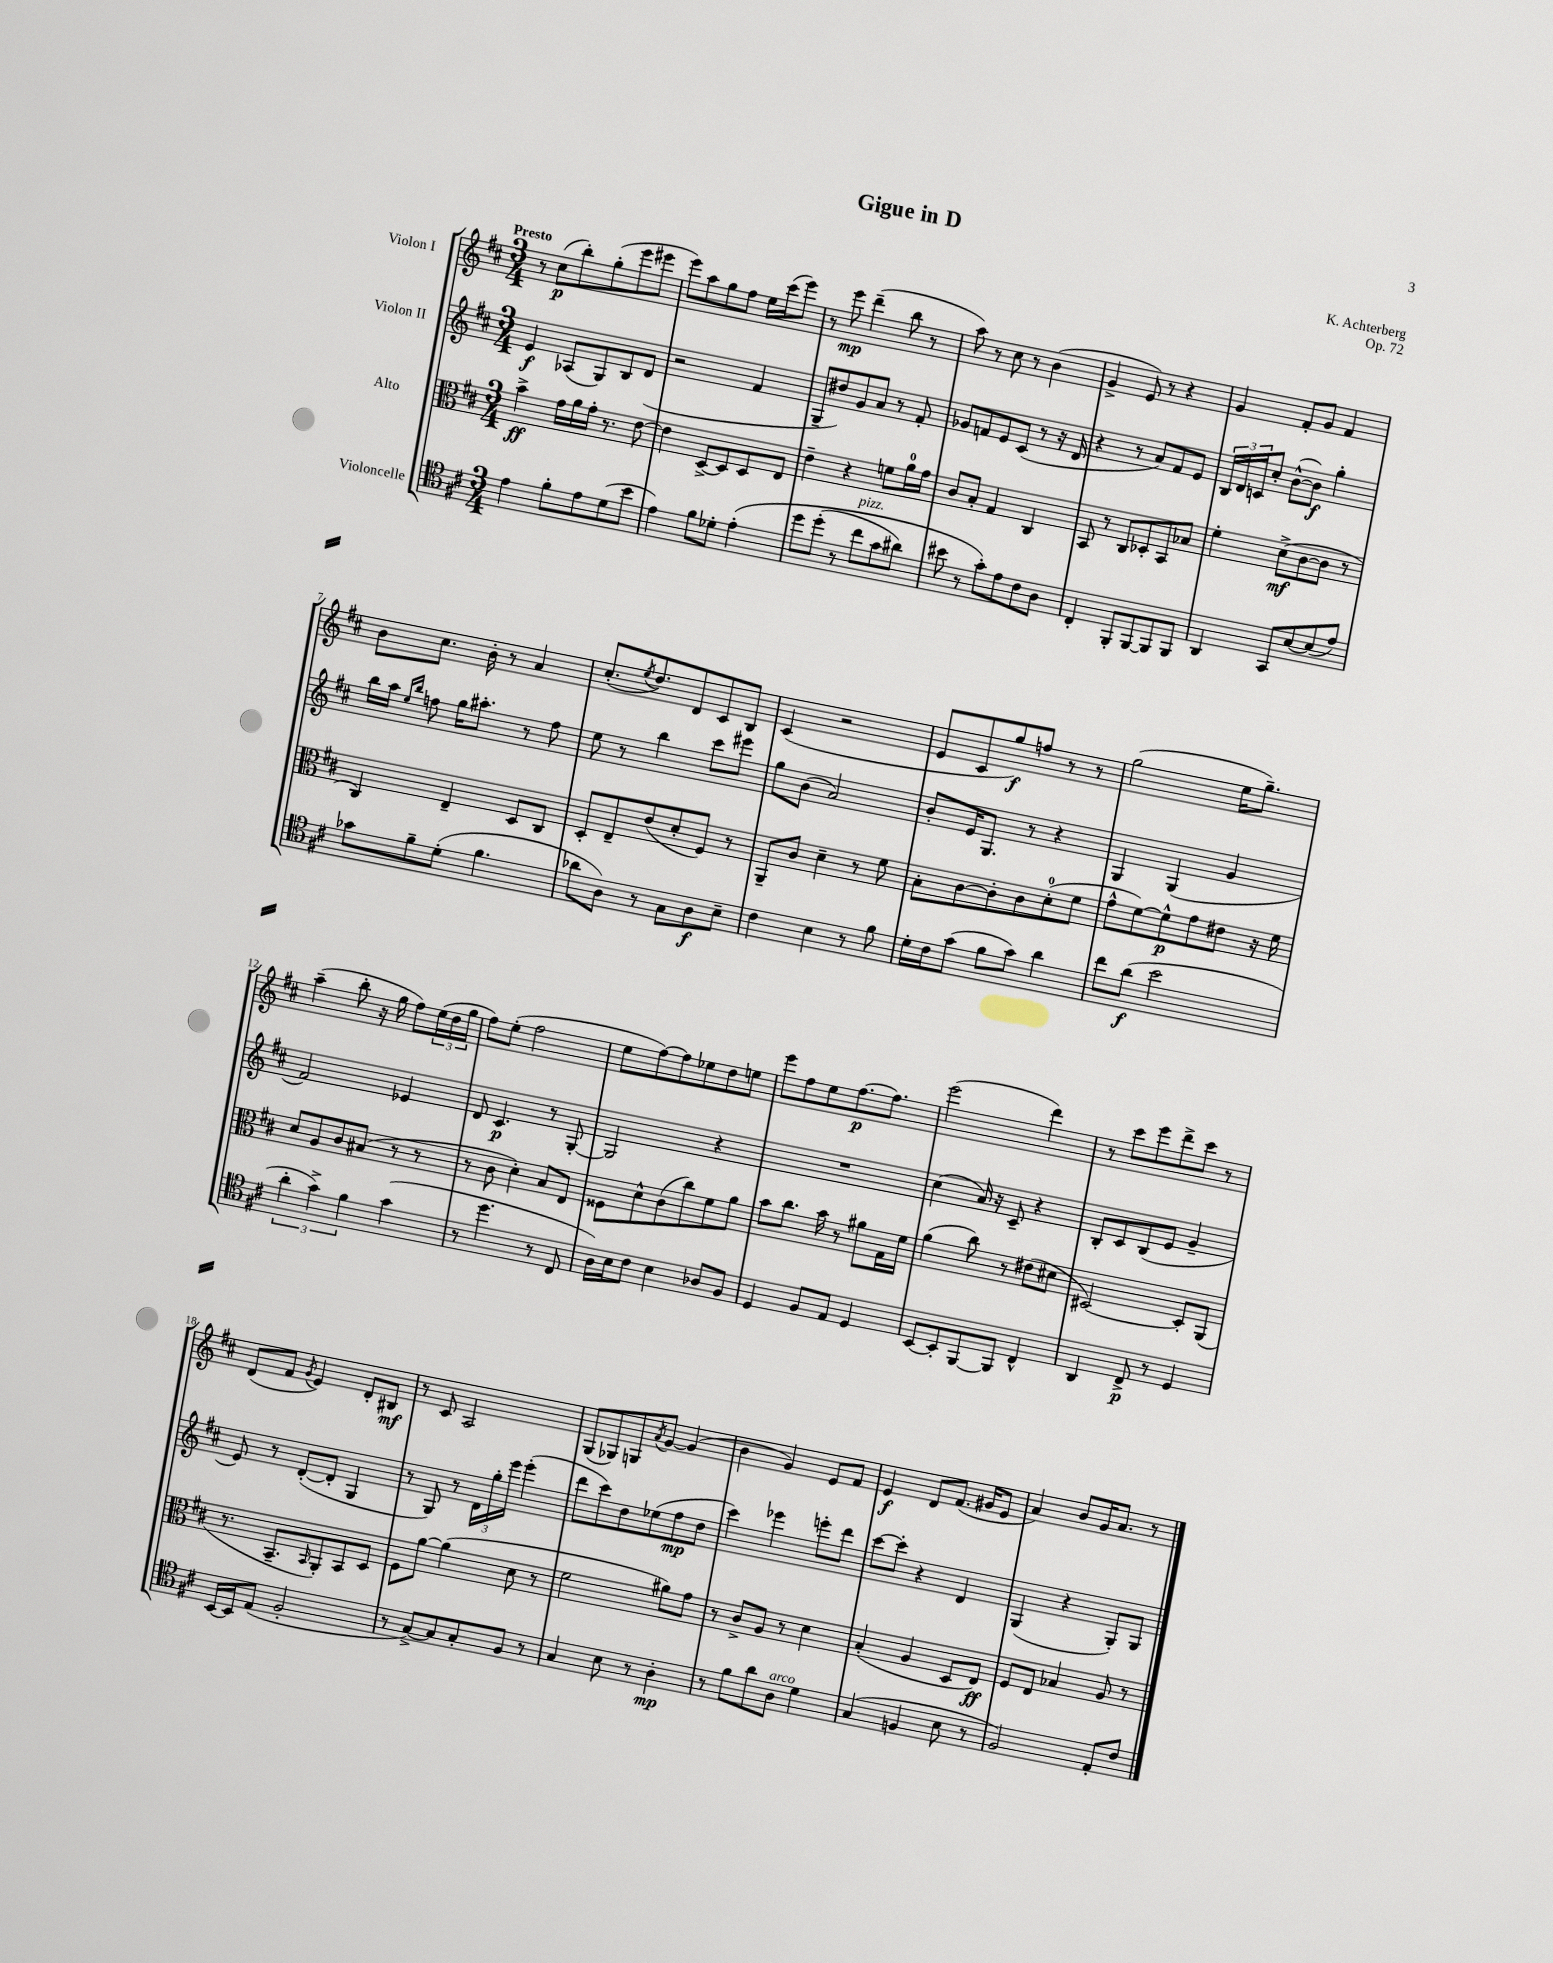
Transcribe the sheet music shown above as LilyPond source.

\header { title = "Gigue in D" composer = "K. Achterberg" opus = "Op. 72" }
<<
\new StaffGroup <<
\new Staff = "s0" \with { instrumentName = "Violon I" } {
    \clef treble \key d \major \numericTimeSignature \time 3/4 \tempo "Presto"
    r8 cis''8\p( b''8-.) g''8-.( e'''8 eis'''8 |
    e'''8) a''8 g''8 fis''8 e''16 cis'''16( e'''8) |
    r8 e'''8\mp d'''4--( b''8 r8 |
    a''8) r8 cis''8 r8 b'4( |
    g'4-> e'8) r8 r4 |
    g'4 fis'8-. g'8 fis'4 |
    b'8 cis''8. b'16-. r8 a'4 |
    cis''8.-.( \acciaccatura { e''8 } d''8.) d'8 cis'8 b8 |
    cis'4( r2 |
    e'8 cis'8 g''8\f) f''8 r8 r8 |
    g''2( e''16 g''8.--) |
    a''4--( b''8-. r16 g''16 fis''8) \tuplet 3/2 { e''16( d''16 g''16 } |
    fis''8) e''8-.( fis''2 |
    e''8 fis''8~) fis''8 ees''8 d''8 e''8 |
    e'''8 fis''8 e''8 fis''8.~\p fis''8. |
    e'''2( d'''4) |
    r8 cis'''8 e'''8 d'''8-> cis'''8 r8 |
    d'8( fis'8 \acciaccatura { g'8 } e'4) d'8-. bis8\mf |
    r8 cis'8 a2 |
    g8( ges8) g8 \acciaccatura { a'8 } g'8~ g'4( |
    b'4 g'4) e'8 fis'8 |
    e'4\f d'8 fis'8.( gis'16 e'8 |
    a'4) b'8 g'16 a'8. r8 \bar "|." |
}
\new Staff = "s1" \with { instrumentName = "Violon II" } {
    \clef treble \key d \major \numericTimeSignature \time 3/4
    e'4\f aes8( g8) b8 d'8( |
    r2 fis'4 |
    g8-- dis''8) g'8 a'8 r8 fis'8-. |
    ges'8 f'8 e'8 cis'8( r8 r16 d'16 |
    r4 r8 a'8) fis'8 e'8 |
    \tuplet 3/2 { b16 d'16 c'16 } cis''8-. b'8~-^( b'8\f) g''4-. |
    b''16 a''16 \grace { e''16 b''16 } f''8 g''16 ais''8.-. r8 f''8 |
    e''8 r8 b''4 cis'''8 eis'''8 |
    g''8 b'8( a'2) |
    b'8-. e'16 g8. r8 r4 |
    g4 g4( g'4 |
    fis'2) ees'4 |
    d'8 cis'4.\p r8 g8~-. |
    g2 r4 |
    R2. |
    cis''4( a'16) r16 cis'8-- r4 |
    b8-. cis'8 b8( e'8 g'4-- |
    e'8) r8 d'8~-.( d'8-. g4 |
    r8 g8) r8 \tuplet 3/2 { d'16 g''16-. e'''16 } e'''4-.( |
    d'''8 cis'''8) d''8 ees''8( fis''8\mp d''8 |
    cis'''4) ees'''4 e'''8-. d'''8 |
    cis'''8~ cis'''8-. r4 d'4 |
    g4( r4 g8-.) g8 \bar "|." |
}
\new Staff = "s2" \with { instrumentName = "Alto" } {
    \clef alto \key d \major \numericTimeSignature \time 3/4
    b'4->\ff g'16 a'16 g'16-. r8. e'8~ |
    e'4 d8~-> d8 d8 e8 |
    e'4-- r4 f'8 a'16-0 g'16 |
    cis'8 b8-. g4 cis4 |
    b,8 r8 cis8 des8-. b,8 bes8 |
    fis'4-. d'8->\mf( cis'8~ cis'8 r8 |
    cis4) e4-- d8 cis8 |
    d8-. e8-- e'8( d'8-. fis8) r8 |
    a,8-- cis'8 d'4-- r8 fis'8 |
    b8-. cis'8~ cis'8-. cis'8 d'8-0-.( fis'8 |
    g'8-^ fis'8~) fis'8-^\p g'8 eis'8 r16 fis'16 |
    d'8 a8 cis'8 bis8( r8 r8 |
    r8 cis'8 d'4-.) b8 e8 |
    fisis8 d'8-^ cis'8( cis''8) fis'8 a'8 |
    b'8 cis''8. b'16 r8 ais'8 g16 fis'16 |
    a'4( cis''8) r8 eis'8( dis'8 |
    dis2~) dis8-. a,8( |
    r8. b,8.-- \grace { b,16 } a,8-.) b,8 d8 |
    fis8 a'8~ a'4( d'8 r8 |
    fis'2 ais'8) g'8 |
    r8 cis'8-> a8 r8 d'4 |
    b4-.( a4 d8 e8\ff) |
    fis8 e8 bes4 a8 r8 \bar "|." |
}
\new Staff = "s3" \with { instrumentName = "Violoncelle" } {
    \clef tenor \key d \major \numericTimeSignature \time 3/4
    e'4 fis'8-. e'8 d'8( b'8 |
    e'4) fis'8 des'8-. e'4-.\( |
    d''8 d''8-.( r8 cis''8^\markup { \italic "pizz." } g'8 ais'8) |
    bis'8 r8 g'8-.\) e'8 cis'8 a8 |
    cis4-. fis,8-. fis,8~ fis,8 fis,8 |
    a,4 g,8 b8~ b8( e'8) |
    ges'8 fis'8-- d'8-.( fis'4. |
    aes'8 a8) r8 g8 a8\f b8-- |
    cis'4 b4 r8 fis'8 |
    d'16-. cis'16 g'8( fis'8 g'8) a'4 |
    cis''8 a'8\f( b'2 |
    \tuplet 3/2 { a'4-. g'4->) fis'4 } g'4( |
    r8 d''4. r8 cis8 |
    a16) b16 cis'8 b4 aes8 fis8 |
    d4 fis8 e8 d4 |
    b,8~ b,8-. fis,8~ fis,8 cis4-^ |
    a,4 cis8->\p r8 d4 |
    b,16~ b,16 e8( fis2-. |
    r8 g8~->) g8 g8-. fis8 r8 |
    g4 b8 r8 a4-.\mp |
    r8 fis'8 a'8 a8^\markup { \italic "arco" } d'4 |
    g4( f4 b8 r8 |
    fis2) e8-. cis'8 \bar "|." |
}
>>
>>
